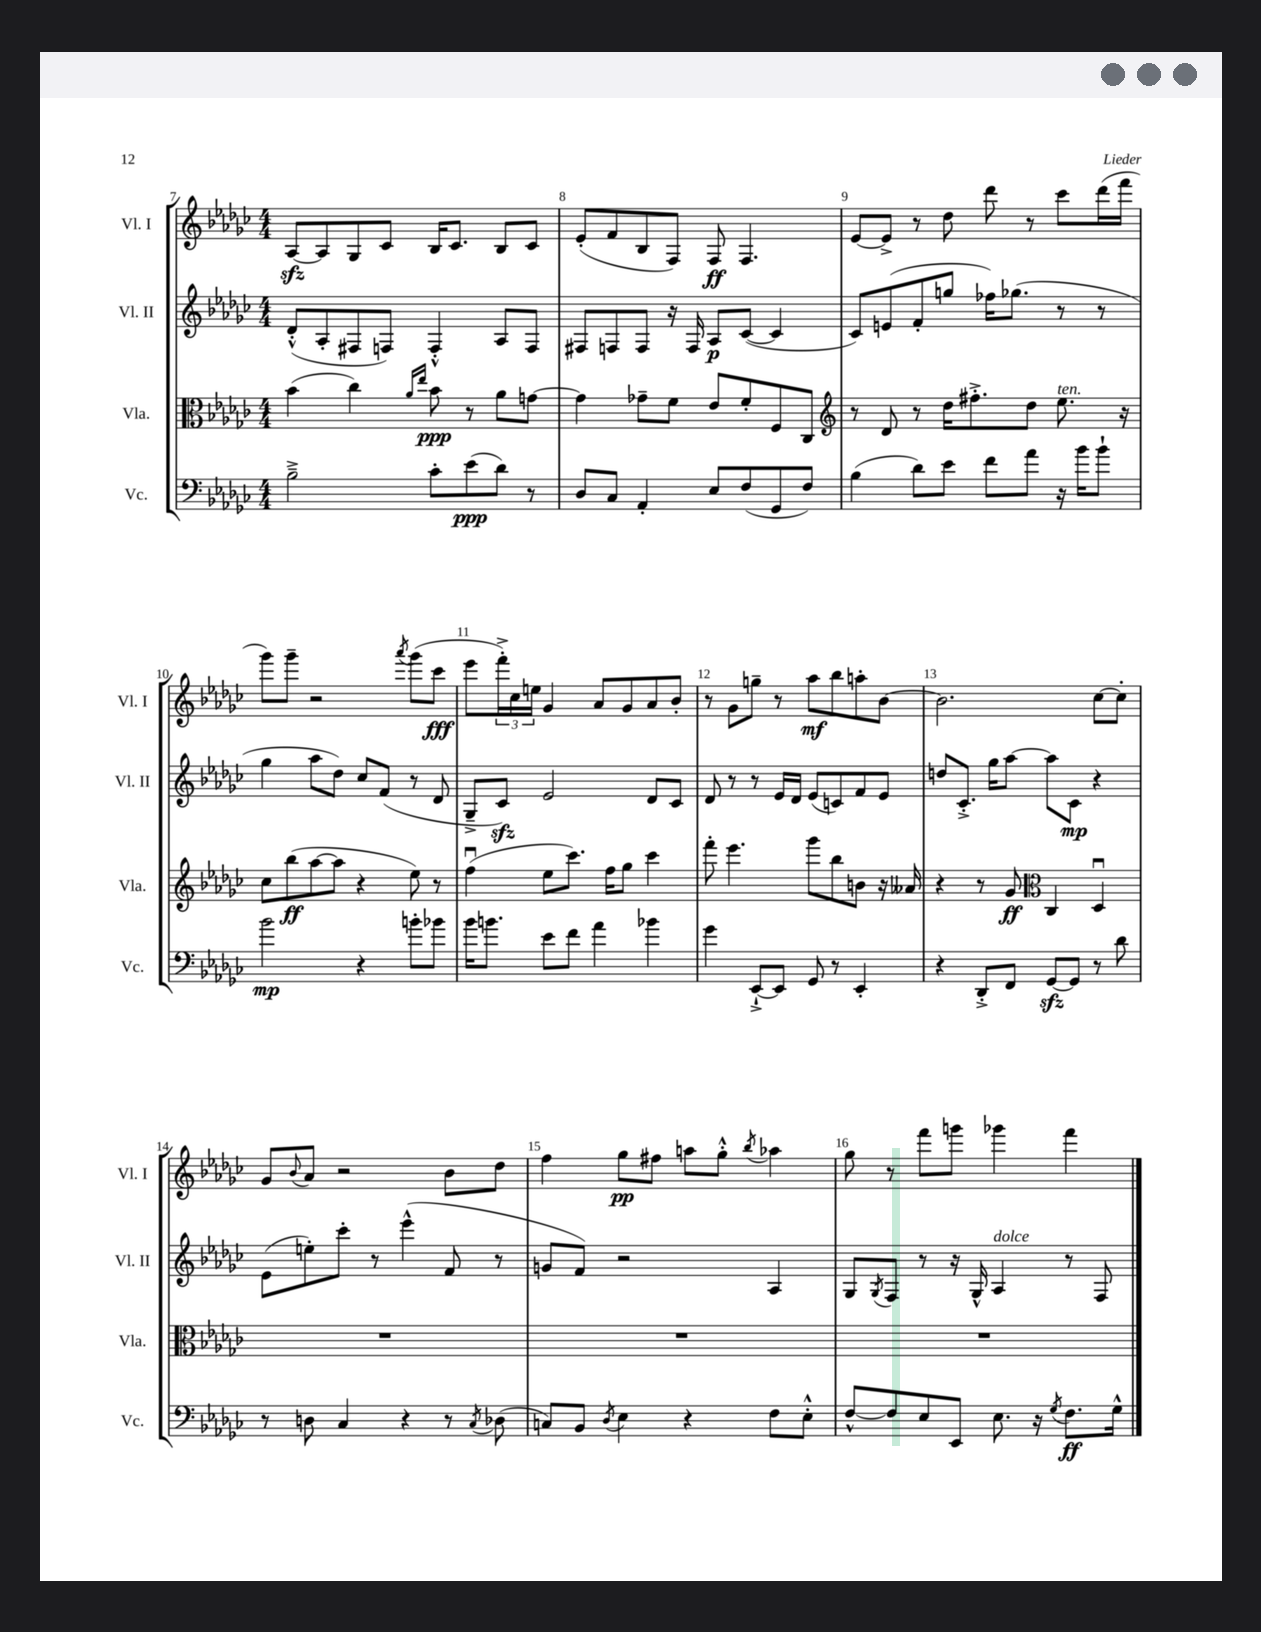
<<
\new StaffGroup <<
\new Staff = "s0" \with { instrumentName = "Vl. I" shortInstrumentName = "Vl. I" } {
    \clef treble \key ges \major \numericTimeSignature \time 4/4
    aes8~\sfz aes8 ges8 ces'8 bes16 ces'8. bes8 ces'8 |
    ees'8-.( f'8 bes8 f8) f8\ff f4. |
    ees'8~ ees'8-> r8 des''8 des'''8 r8 ces'''8 des'''16( f'''16 |
    ges'''8) ges'''8-- r2 \acciaccatura { aes'''8 } ges'''8( ces'''8\fff |
    ees'''8 \tuplet 3/2 { f'''16-.->) ces''16 e''16 } ges'4 aes'8 ges'8 aes'8 bes'8-. |
    r8 ges'8 g''8-- r8 aes''8\mf bes''8 a''8-. bes'8~ |
    bes'2. ces''8~ ces''8-. |
    ges'8 \appoggiatura { bes'8 } aes'8 r2 bes'8 des''8 |
    f''4 ges''8\pp fis''8 a''8 ges''8-.-^ \acciaccatura { bes''8 } aes''4 |
    ges''8 r8 f'''8 g'''8 ges'''4 f'''4 \bar "|." |
}
\new Staff = "s1" \with { instrumentName = "Vl. II" shortInstrumentName = "Vl. II" } {
    \clef treble \key ges \major \numericTimeSignature \time 4/4
    des'8-.-^( aes8-. fis8 f8) f4-.-^ aes8 f8 |
    fis8 f8 f8 r16 f16 aes8\p ces'8~( ces'4 |
    ces'8) e'8( f'8-. g''8 fes''16) ges''8.( r8 r8 |
    ges''4 aes''8 des''8) ces''8 f'8( r8 des'8 |
    ges8---> ces'8\sfz) ees'2 des'8 ces'8 |
    des'8 r8 r8 ees'16 des'16 ees'8( c'8) f'8 ees'8 |
    d''8 ces'8.-.-> ges''16 aes''8~ aes''8 ces'8\mp r4 |
    ees'8( e''8-.) ces'''8-. r8 ees'''4-^( f'8 r8 |
    g'8 f'8) r2 aes4 |
    ges8 \acciaccatura { ges8 } f8 r8 r16 ges16-^ aes4^\markup { \italic "dolce" } r8 f8 \bar "|." |
}
\new Staff = "s2" \with { instrumentName = "Vla." shortInstrumentName = "Vla." } {
    \clef alto \key ges \major \numericTimeSignature \time 4/4
    bes'4( ces''4) \grace { aes'16 ees''16 } bes'8\ppp r8 aes'8 g'8~ |
    g'4 ges'8-- f'8 ees'8 f'8-. f8 ces8 |
    \clef treble r8 des'8 r8 des''16 fis''8.-.-> des''8 ees''8.^\markup { \italic "ten." } r16 |
    ces''8 bes''8\ff( aes''8~ aes''8 r4 ees''8) r8 |
    f''4\downbow( ees''8 ces'''8.) f''16 ges''8 ces'''4 |
    f'''8-. ees'''4. ges'''8 bes''8 b'8 r16 aeses'16 |
    r4 r8 ges'8\ff \clef alto ces4 des4\downbow |
    R1 |
    R1 |
    R1 \bar "|." |
}
\new Staff = "s3" \with { instrumentName = "Vc." shortInstrumentName = "Vc." } {
    \clef bass \key ges \major \numericTimeSignature \time 4/4
    bes2---> ces'8-. ees'8\ppp( des'8) r8 |
    des8 ces8 aes,4-. ees8 f8( ges,8 f8) |
    bes4( des'8) ees'8 f'8 aes'8 r16 bes'16 bes'8-! |
    bes'2\mp r4 b'8-. bes'8 |
    bes'16 b'8. ees'8 f'8 aes'4 bes'4 |
    ges'4 ees,8~-!-> ees,8 ges,8 r8 ees,4-. |
    r4 des,8-.-> f,8 ges,8~\sfz ges,8 r8 des'8 |
    r8 d8 ces4 r4 r8 \acciaccatura { ces8 } des8( |
    c8) bes,8 \acciaccatura { des8 } ees4 r4 f8 ees8-.-^ |
    f8~-^ f8 ees8 ees,8 ees8. r16 \acciaccatura { ges8 } f8.\ff ges16-^ \bar "|." |
}
>>
>>
\layout { \context { \Score currentBarNumber = #7 \override BarNumber.break-visibility = ##(#f #t #t) barNumberVisibility = #all-bar-numbers-visible } }
